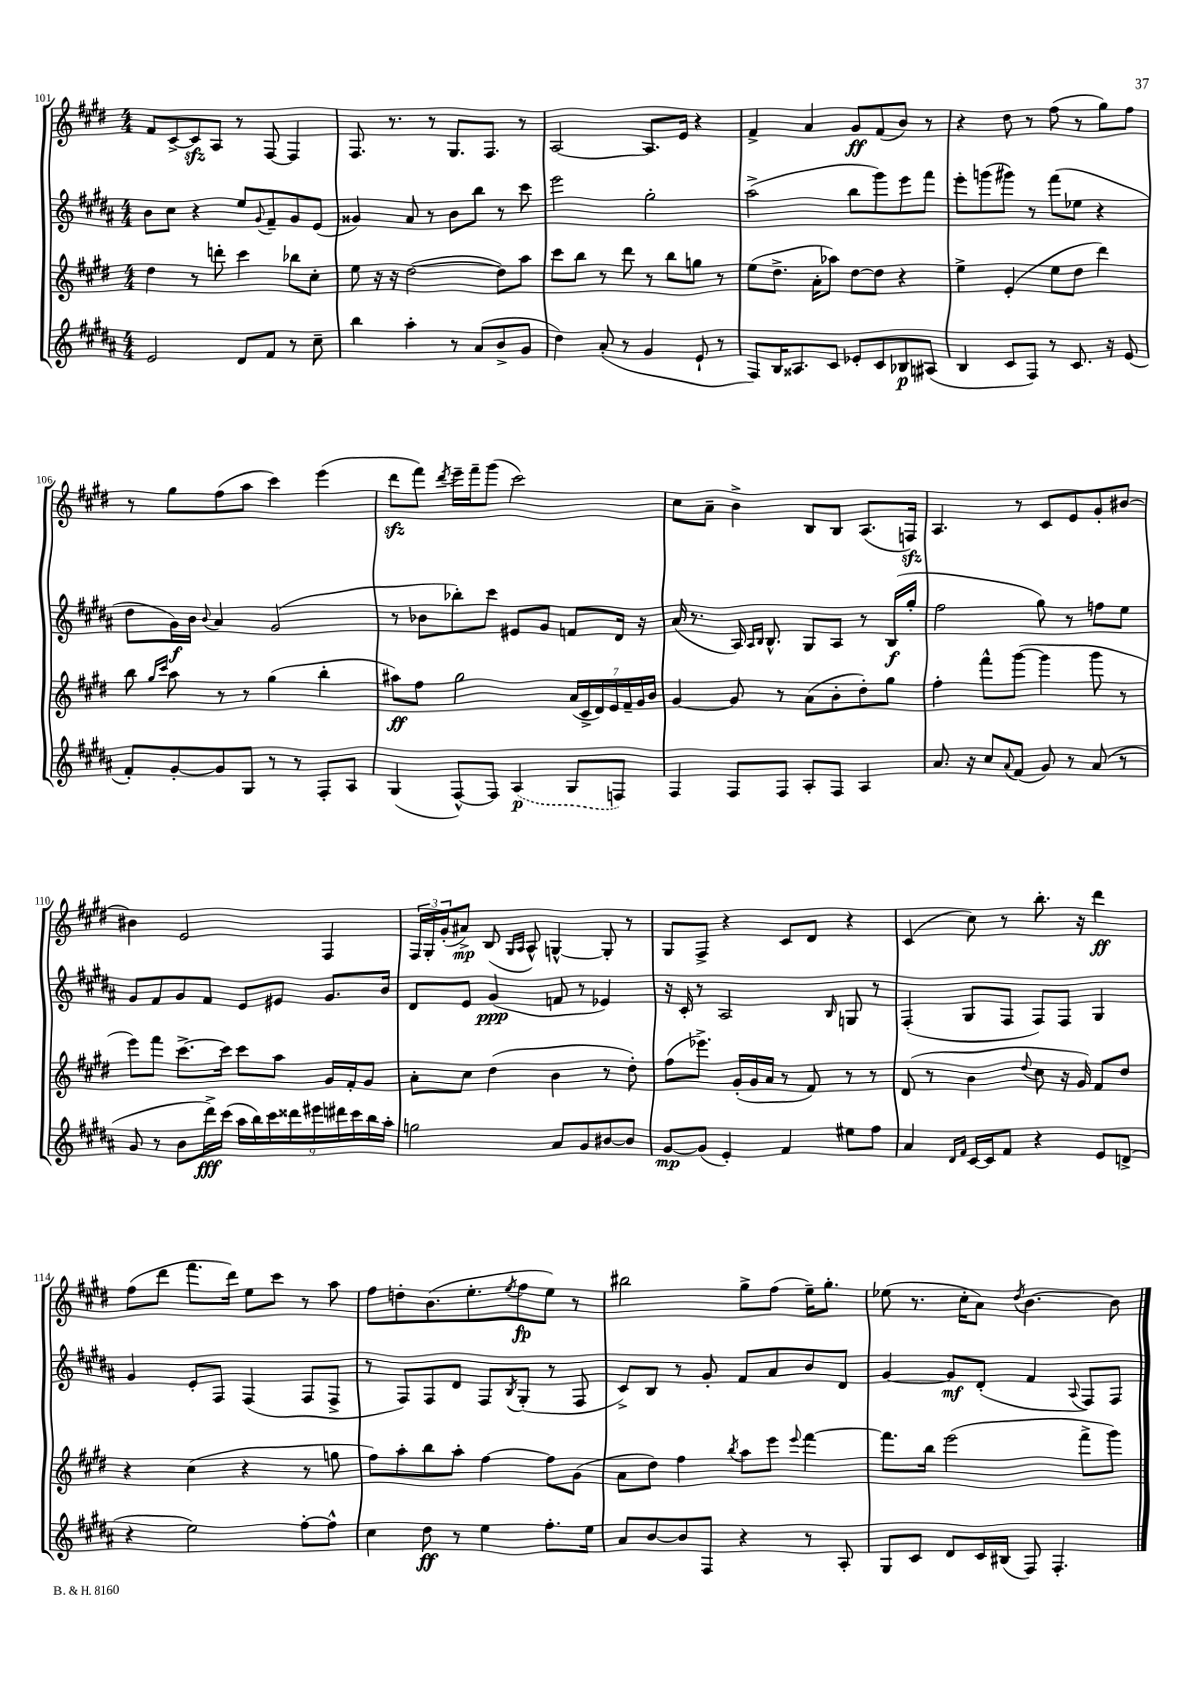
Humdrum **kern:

**kern	**dynam	**kern	**dynam	**kern	**dynam	**kern	**dynam
*part4	*part4	*part3	*part3	*part2	*part2	*part1	*part1
*staff4	*staff4	*staff3	*staff3	*staff2	*staff2	*staff1	*staff1
*clefG2	*	*clefG2	*	*clefG2	*	*clefG2	*
*k[f#c#g#d#a#]	*	*k[f#c#g#d#]	*	*k[f#c#g#d#a#]	*	*k[f#c#g#d#]	*
*M4/4	*	*M4/4	*	*M4/4	*	*M4/4	*
=101	=101	=101	=101	=101	=101	=101	=101
2e/	.	4dd#\	.	8b\L	.	8f#/L	.
.	.	.	.	8cc#\J	.	[8c#^/	.
.	.	8r	.	4r	.	8c#zz/]	.
.	.	8dddn'\	.	.	.	8A/J	.
8d#/L	.	4ccc#\	.	8ee/L	.	8r	.
.	.	.	.	8qqg#/	.	.	.
8f#/J	.	.	.	8f#~/	.	[8F#/	.
8r	.	8bb-X\L	.	8g#/	.	4F#/]	.
8cc#~\	.	8cc#'\J	.	(8e/J	.	.	.
=102	=102	=102	=102	=102	=102	=102	=102
4bb\	.	8ee\	.	4g##X/)	.	8.F#/	.
.	.	16r	.	.	.	.	.
.	.	16r	.	.	.	8.r	.
4aa#'\	.	([2dd#\	.	8a#/	.	.	.
.	.	.	.	8r	.	8r	.
8r	.	.	.	8b\L	.	8.G#/L	.
(8a#/L	.	.	.	8bb\J	.	.	.
.	.	.	.	.	.	8.F#/J	.
8b^/	.	8dd#\L])	.	8r	.	.	.
8g#/J	.	8aa\J	.	8ccc#\	.	8r	.
=103	=103	=103	=103	=103	=103	=103	=103
4dd#\)	.	8ccc#\L	.	2eee\	.	[2A/	.
.	.	8bb\J	.	.	.	.	.
(8a#'/	.	8r	.	.	.	.	.
8r	.	8ddd#\	.	.	.	.	.
4g#/	.	8r	.	2gg#'\	.	8.A/L]	.
.	.	8bb\L	.	.	.	.	.
.	.	.	.	.	.	16e/Jk	.
8e`/	.	8ggn\J	.	.	.	4r	.
8r	.	8r	.	.	.	.	.
=104	=104	=104	=104	=104	=104	=104	=104
8F#/L)	.	(8ee\L	.	(2aa#^\	.	4f#^/	.
16B/K	.	8.dd#^\J	.	.	.	.	.
8.A##X/	.	.	.	.	.	.	.
.	.	.	.	.	.	4a/	.
.	.	16a'\KL	.	.	.	.	.
8c#/J	.	8aa-X\J)	.	.	.	.	.
8e-X'/L	.	[8dd#\L	.	8bb\L	.	8g#/L	ff
8c#/	.	8dd#\J]	.	8ggg#\)	.	(8f#/	.
8B-X/	p	4r	.	8eee\	.	8b/J)	.
(8A#X/J	.	.	.	8fff#\J	.	8r	.
=105	=105	=105	=105	=105	=105	=105	=105
4B/	.	4ee^\	.	8eee'\L	.	4r	.
.	.	.	.	(8gggn\	.	.	.
8c#/L	.	(4e'/	.	8ggg#X\J)	.	8dd#\	.
8F#/J)	.	.	.	8r	.	8r	.
8r	.	8ee\L	.	(8fff#\L	.	(8ff#\	.
8.c#/	.	8dd#\J	.	8ee-X\J	.	8r	.
.	.	4ddd#\)	.	4r	.	8gg#\L)	.
16r	.	.	.	.	.	.	.
(8e/	.	.	.	.	.	8ff#\J	.
!!LO:LB:g=z
=106	=106	=106	=106	=106	=106	=106	=106
8f#'/L)	.	8bb\	.	8dd#\L	.	8r	.
.	.	16qqgg#/LL	.	.	.	.	.
.	.	16qqccc#/JJ	.	.	.	.	.
[8g#'/	.	8aa\	.	16g#\L)	f	8gg#\L	.
.	.	.	.	16b\JJ	.	.	.
.	.	.	.	8qqb/	.	.	.
8g#/]	.	8r	.	4a#/	.	(8ff#\	.
8G#/J	.	8r	.	.	.	8aa\J	.
8r	.	(4gg#\	.	(2g#/	.	4ccc#\)	.
8r	.	.	.	.	.	.	.
8F#'/L	.	4bb'\	.	.	.	(4eee\	.
8A#/J	.	.	.	.	.	.	.
=107	=107	=107	=107	=107	=107	=107	=107
(4G#/	.	8aa#X\L)	ff	8r	.	8ddd#zz\L	.
.	.	8ff#\J	.	8b-X\L	.	8fff#\J)	.
.	.	.	.	.	.	8qddd#/	.
[8F#^^/L)	.	2gg#\	.	8bb-X'\)	.	16eee~\LL	.
.	.	.	.	.	.	16fff#~\J	.
8F#/J]	.	.	.	8ccc#\J	.	(8ggg#\J	.
(4A#/	p	.	.	8e#X/L	.	2ccc#\)	.
.	.	.	.	8g#/J	.	.	.
8G#/L	.	(28a/LL	.	8fn/L	.	.	.
.	.	28c#^/	.	.	.	.	.
.	.	28d#/)	.	.	.	.	.
.	.	28e/	.	.	.	.	.
8Fn/J)	.	.	.	16d#/Jk	.	.	.
.	.	28f#~/	.	.	.	.	.
.	.	28g#/	.	.	.	.	.
.	.	.	.	16r	.	.	.
.	.	28b/JJ	.	.	.	.	.
=108	=108	=108	=108	=108	=108	=108	=108
4F#/	.	[4g#/	.	(16a#/	.	8cc#\L	.
.	.	.	.	8.r	.	.	.
.	.	.	.	.	.	8a~\J	.
8F#/L	.	8g#/]	.	16A#/)	.	4b^\	.
.	.	.	.	16qqA#/LL	.	.	.
.	.	.	.	16qqB/JJ	.	.	.
.	.	.	.	8.B^^/	.	.	.
8F#/J	.	8r	.	.	.	.	.
8A#'/L	.	(8a\L	.	8G#/L	.	8B/L	.
8F#/J	.	8b'\	.	8A#/J	.	8B/J	.
4A#/	.	8dd#'\)	.	8r	.	(8.A/L	.
.	.	8gg#\J	.	(16B/LL	f	.	.
.	.	.	.	16gg#'/JJ	.	16Fnzz/Jk)	.
=109	=109	=109	=109	=109	=109	=109	=109
8.a#/	.	4ff#'\	.	2ff#\	.	4.A/	.
16r	.	.	.	.	.	.	.
8cc#/L	.	8fff#^^\L	.	.	.	.	.
8qqa#/	.	.	.	.	.	.	.
(8f#/J	.	([8ggg#\J	.	.	.	8r	.
8g#/)	.	4ggg#\]	.	8gg#\)	.	8c#/L	.
8r	.	.	.	8r	.	8e/	.
(8a#/	.	8ggg#\	.	8ffn\L	.	8g#'/	.
8r	.	8r	.	8ee\J	.	[8b#X/J	.
!!LO:LB:g=z
=110	=110	=110	=110	=110	=110	=110	=110
8g#/	.	8eee\L)	.	8g#/L	.	4b#X\]	.
8r	.	8fff#\J	.	8f#/	.	.	.
8b\L	.	[8.ccc#^\L	.	8g#/	.	2e/	.
16ddd#^\L)	fff	.	.	8f#/J	.	.	.
(16ccc#\JJ	.	16ccc#\Jk]	.	.	.	.	.
18aa#\LL	.	8ccc#\L	.	8e/L	.	.	.
18bb\)	.	.	.	.	.	.	.
18ccc#\	.	.	.	.	.	.	.
.	.	8aa\J	.	8e#X/J	.	.	.
18ddd##X\	.	.	.	.	.	.	.
18eee#X\	.	.	.	.	.	.	.
.	.	16g#/LL	.	8.g#/L	.	4F#/	.
18ddd#X\	.	.	.	.	.	.	.
.	.	16f#'/J	.	.	.	.	.
18ccc#\	.	.	.	.	.	.	.
.	.	8g#/J	.	.	.	.	.
18bb\	.	.	.	.	.	.	.
.	.	.	.	16b/Jk	.	.	.
18aa#'\JJ	.	.	.	.	.	.	.
=111	=111	=111	=111	=111	=111	=111	=111
2ggn\	.	8a'\L	.	8d#/L	.	24F#/LL	.
.	.	.	.	.	.	24G#'/	.
.	.	.	.	.	.	(24g#'/J	.
.	.	8cc#\J	.	8e/J	.	8a#X^/J)	mp
.	.	(4dd#\	.	(4g#/	ppp	(8B/	.
.	.	.	.	.	.	16qqG#/LL	.
.	.	.	.	.	.	16qqA/JJ	.
.	.	.	.	.	.	8A^^/)	.
8a#/L	.	4b\	.	8fn/	.	[4Gn^^/	.
8g#/	.	.	.	8r	.	.	.
[8b#X/	.	8r	.	4e-X/)	.	8G'/]	.
8b#/J]	.	8dd#'\)	.	.	.	8r	.
=112	=112	=112	=112	=112	=112	=112	=112
[8g#/L	mp	(8ff#\L	.	16r	.	8G#/L	.
.	.	.	.	16c#'/	.	.	.
(8g#/J]	.	8.eee-X^\J)	.	8r	.	8F#^/J	.
4e'/)	.	.	.	2A#/	.	4r	.
.	.	(16g#'/LL	.	.	.	.	.
.	.	16g#/	.	.	.	.	.
.	.	16a/JJ	.	.	.	.	.
4f#/	.	8r	.	.	.	8c#/L	.
.	.	8f#/)	.	.	.	8d#/J	.
.	.	.	.	16qqB/	.	.	.
8ee#X\L	.	8r	.	8Gn/	.	4r	.
8ff#\J	.	8r	.	8r	.	.	.
=113	=113	=113	=113	=113	=113	=113	=113
4a#/	.	(8d#/	.	(4F#'/	.	(4c#/	.
.	.	8r	.	.	.	.	.
16qqd#/LL	.	.	.	.	.	.	.
16qqf#/JJ	.	.	.	.	.	.	.
[16c#/LL	.	4b\	.	8G#/L	.	8cc#\)	.
16c#/J]	.	.	.	.	.	.	.
8f#/J	.	.	.	8F#/J	.	8r	.
.	.	8qqdd#/	.	.	.	.	.
4r	.	8cc#\	.	8F#/L)	.	8.bb'\	.
.	.	16r	.	8F#/J	.	.	.
.	.	16g#/)	.	.	.	16r	.
8e/L	.	8f#/L	.	4G#/	.	4ddd#\	ff
(8dn^/J	.	8dd#/J	.	.	.	.	.
!!LO:LB:g=z
=114	=114	=114	=114	=114	=114	=114	=114
4r	.	4r	.	4g#/	.	(8ff#\L	.
.	.	.	.	.	.	8ddd#\J	.
2ee\)	.	(4cc#\	.	8e'/L	.	8.fff#\L	.
.	.	.	.	8F#/J	.	.	.
.	.	.	.	.	.	16ddd#\Jk)	.
.	.	4r	.	(4F#/	.	8ee\L	.
.	.	.	.	.	.	8ccc#\J	.
[8ff#'\L	.	8r	.	8F#/L	.	8r	.
8ff#^^\J]	.	8ggn\	.	8F#^/J	.	8aa\	.
=115	=115	=115	=115	=115	=115	=115	=115
4cc#\	.	8ff#\L)	.	8r	.	8ff#\L	.
.	.	8aa'\	.	8F#/L)	.	8ddn'\	.
8dd#\	ff	8bb\	.	8F#/	.	(8.b\	.
8r	.	8aa'\J	.	8d#/J	.	.	.
.	.	.	.	.	.	8.ee'\	.
4ee\	.	[4ff#\	.	8F#/L	.	.	.
.	.	.	.	8qB/	.	8qee/	.
.	.	.	.	(8G#'/J	.	8ff#\	fp
8.ff#'\L	.	8ff#\L]	.	8r	.	8ee\J)	.
.	.	(8g#\J	.	8F#/	.	8r	.
16ee\Jk	.	.	.	.	.	.	.
=116	=116	=116	=116	=116	=116	=116	=116
8a#/L	.	8a\L	.	8c#^/L)	.	2bb#X\	.
[8b/	.	8dd#\J)	.	8B/J	.	.	.
8b/]	.	4ff#\	.	8r	.	.	.
8F#/J	.	.	.	8g#'/	.	.	.
.	.	8qbb/	.	.	.	.	.
4r	.	8aa\L	.	8f#/L	.	8gg#^\L	.
.	.	8eee\J	.	8a#/	.	(8ff#\J	.
.	.	8qqeee/	.	.	.	.	.
8r	.	[4fff#\	.	8b/	.	16ee~\KL)	.
.	.	.	.	.	.	8.gg#'\J	.
8A#'/	.	.	.	8d#/J	.	.	.
=117	=117	=117	=117	=117	=117	=117	=117
8G#/L	.	8.fff#\L]	.	[4g#/	.	(8ee-X\	.
8c#/J	.	.	.	.	.	8.r	.
.	.	16bb\Jk	.	.	.	.	.
8d#/L	.	(2eee\	.	8g#/L]	mf	.	.
.	.	.	.	.	.	16cc#'\KL	.
16c#/L	.	.	.	(8d#'/J	.	8a\J)	.
(16B#X/JJ	.	.	.	.	.	.	.
.	.	.	.	.	.	8qdd#/	.
8F#/)	.	.	.	4f#/	.	[4.b\	.
4.F#'/	.	.	.	.	.	.	.
.	.	.	.	8qqA#/	.	.	.
.	.	8fff#^\L	.	8F#/L)	.	.	.
.	.	8ggg#\J)	.	8F#/J	.	8b\]	.
==	==	==	==	==	==	==	==
*-	*-	*-	*-	*-	*-	*-	*-
